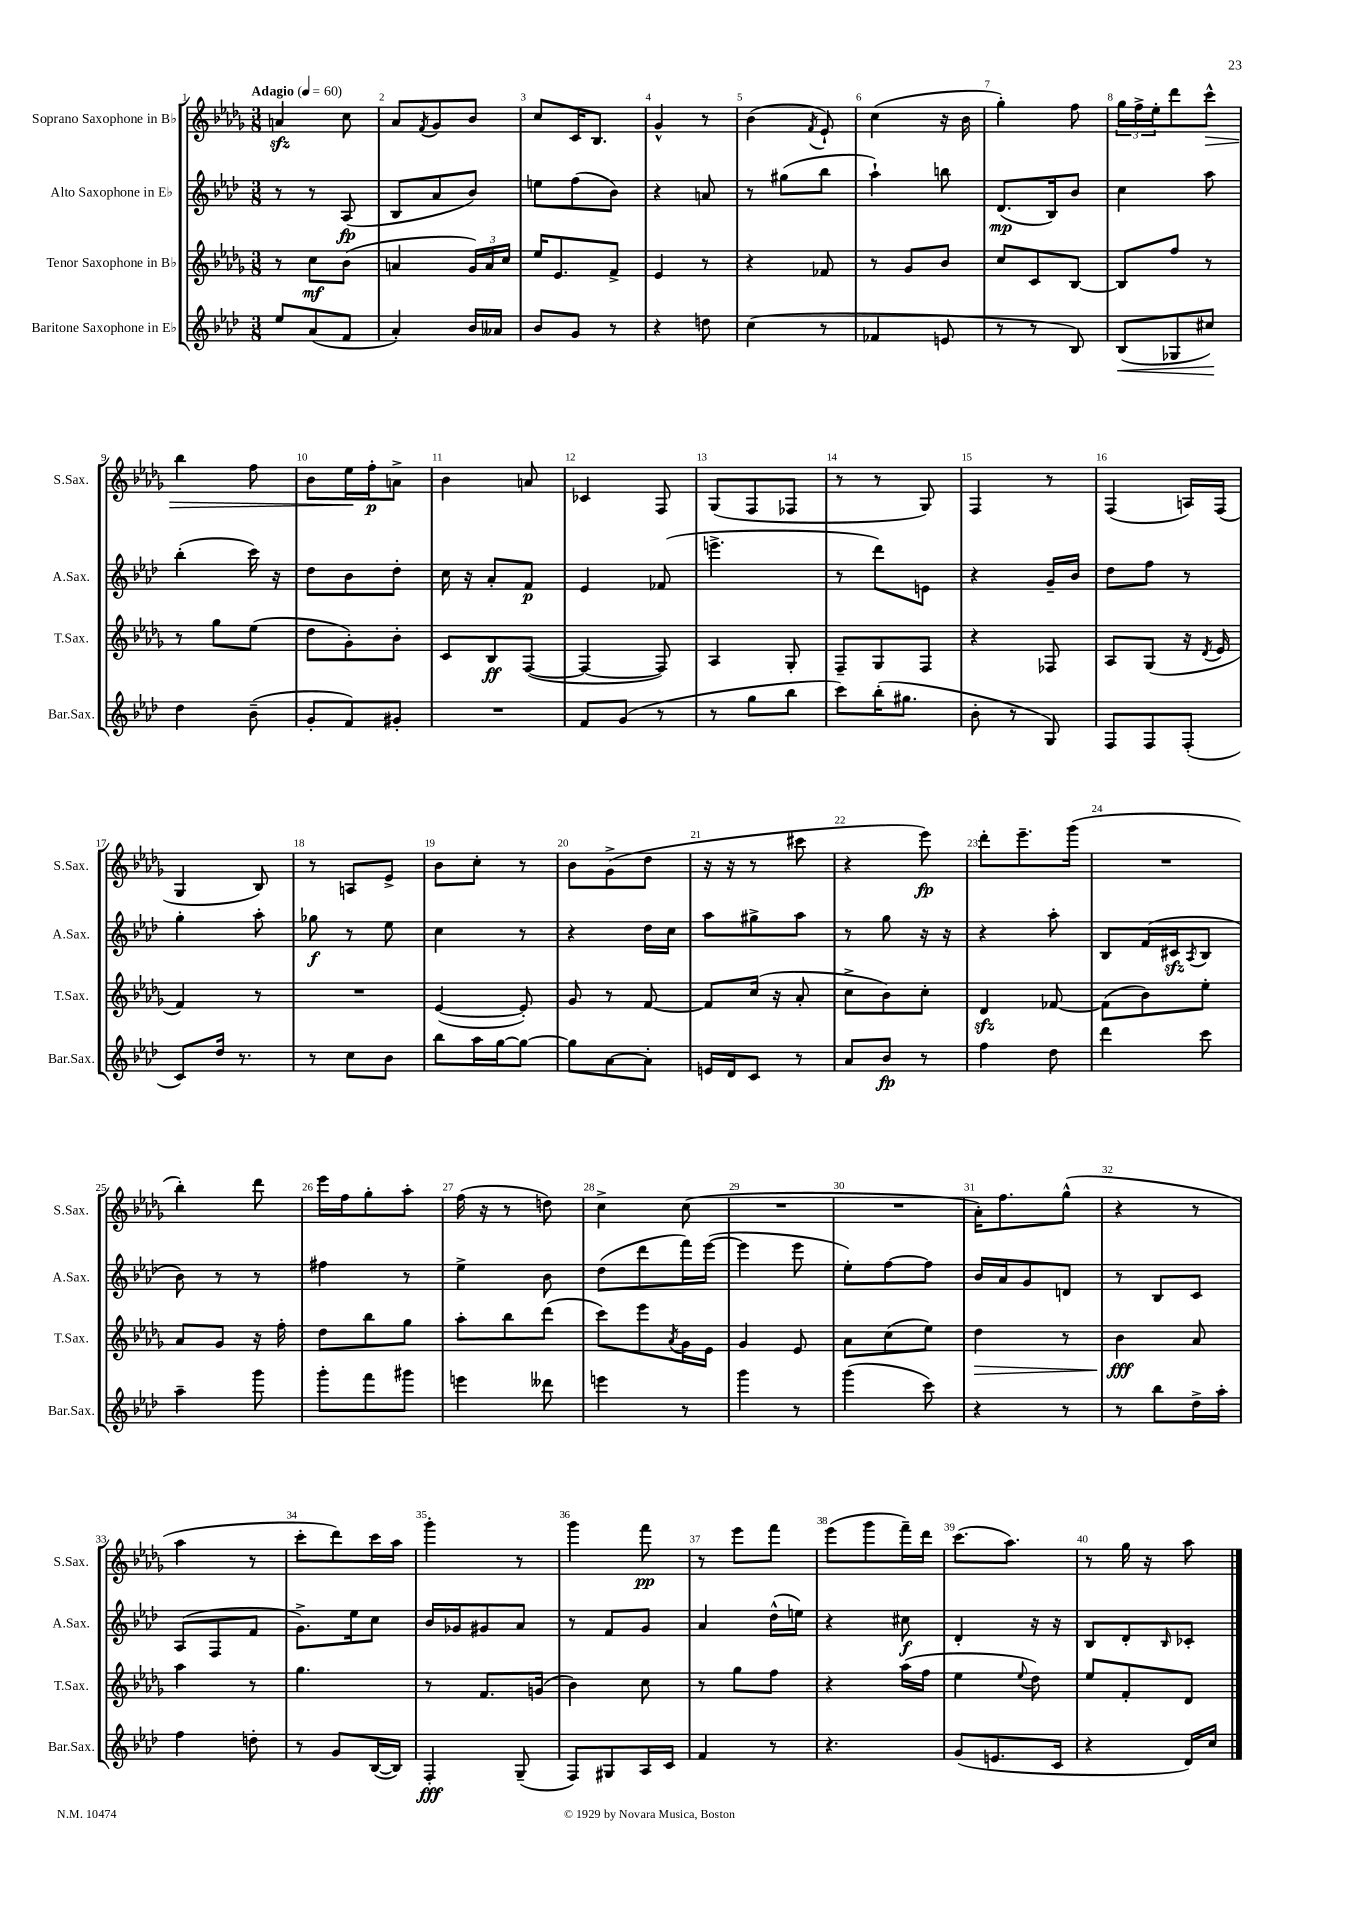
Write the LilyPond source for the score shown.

<<
\new StaffGroup <<
\new Staff = "s0" \with { instrumentName = "Soprano Saxophone in Bb" shortInstrumentName = "S.Sax." } {
    \clef treble \key des \major \numericTimeSignature \time 3/8 \tempo "Adagio" 4 = 60
    a'4\sfz c''8 |
    aes'8 \acciaccatura { f'8 } ges'8 bes'8 |
    c''8 c'16 bes8. |
    ges'4-^ r8 |
    bes'4( \acciaccatura { f'8 } ees'8-!) |
    c''4( r16 bes'16 |
    ges''4-.) f''8 |
    \tuplet 3/2 { ges''16 f''16-> ees''16-. } des'''8 c'''8-^\> |
    bes''4 f''8 |
    bes'8 ees''16\! f''16-.\p a'8-> |
    bes'4 a'8 |
    ces'4 f8 |
    ges8( f8 fes8 |
    r8 r8 ges8) |
    f4 r8 |
    f4( a16) f16( |
    ges4 bes8) |
    r8 a8 ees'8-> |
    bes'8 c''8-. r8 |
    bes'8 ges'8->( des''8 |
    r16 r16 r8 cis'''8 |
    r4 ees'''8\fp) |
    des'''8-. ees'''8.-- ges'''16( |
    R4. |
    bes''4-.) des'''8 |
    ees'''16 f''16 ges''8-. aes''8-. |
    f''16( r16 r8 d''8) |
    c''4-> c''8( |
    R4. |
    R4. |
    aes'16-.) f''8. ges''8-^( |
    r4 r8 |
    aes''4 r8 |
    c'''8-. des'''8) c'''16 aes''16 |
    ges'''4-. r8 |
    ges'''4 f'''8\pp |
    r8 ees'''8 f'''8 |
    ees'''8( ges'''8 f'''16--) des'''16 |
    c'''8.( aes''8.) |
    r8 ges''16 r16 aes''8 \bar "|." |
}
\new Staff = "s1" \with { instrumentName = "Alto Saxophone in Eb" shortInstrumentName = "A.Sax." } {
    \clef treble \key aes \major \numericTimeSignature \time 3/8
    r8 r8 aes8\fp( |
    bes8 aes'8 bes'8) |
    e''8 f''8( bes'8) |
    r4 a'8 |
    r8 gis''8( bes''8 |
    aes''4-!) b''8 |
    des'8.\mp( bes16) bes'8 |
    c''4 aes''8 |
    bes''4-.( c'''16) r16 |
    des''8 bes'8 des''8-. |
    c''16 r16 aes'8-. f'8\p |
    ees'4 fes'8( |
    e'''4.-> |
    r8 des'''8) e'8 |
    r4 g'16-- bes'16 |
    des''8 f''8 r8 |
    g''4-. aes''8-. |
    ges''8\f r8 ees''8 |
    c''4 r8 |
    r4 des''16 c''16 |
    aes''8 gis''8-> aes''8 |
    r8 g''8 r16 r16 |
    r4 aes''8-. |
    bes8 f'16( cis'16\sfz \acciaccatura { aes8 } bes8 |
    bes'8) r8 r8 |
    fis''4 r8 |
    ees''4-> bes'8 |
    des''8( des'''8 f'''16) ees'''16~( |
    ees'''4 ees'''8 |
    ees''8-.) f''8~ f''8 |
    bes'16 aes'16 g'8 d'8 |
    r8 bes8 c'8 |
    aes8( f8 f'8 |
    g'8.->) ees''16 c''8 |
    bes'16 ges'16 gis'8 aes'8 |
    r8 f'8 g'8 |
    aes'4 des''16-^( e''16) |
    r4 cis''8\f |
    des'4-. r16 r16 |
    bes8 des'8-. \grace { bes16 } ces'8-. \bar "|." |
}
\new Staff = "s2" \with { instrumentName = "Tenor Saxophone in Bb" shortInstrumentName = "T.Sax." } {
    \clef treble \key des \major \numericTimeSignature \time 3/8
    r8 c''8\mf bes'8( |
    a'4 \tuplet 3/2 { ges'16) a'16 c''16 } |
    ees''16 ees'8. f'8-> |
    ees'4 r8 |
    r4 fes'8 |
    r8 ges'8 bes'8 |
    c''8 c'8 bes8~ |
    bes8 f''8 r8 |
    r8 ges''8 ees''8( |
    des''8 ges'8-.) bes'8-. |
    c'8 bes8\ff f8~( |
    f4~ f8) |
    aes4 ges8-. |
    f8-- ges8 f8 |
    r4 fes8 |
    aes8 ges8( r16 \acciaccatura { des'8 } ees'16 |
    f'4) r8 |
    R4. |
    ees'4~( ees'8-.) |
    ges'8 r8 f'8~ |
    f'8 c''16( r16 aes'8-. |
    c''8-> bes'8) c''8-. |
    des'4\sfz fes'8~ |
    fes'8( bes'8) ees''8-. |
    aes'8 ges'8 r16 f''16-. |
    des''8 bes''8 ges''8 |
    aes''8-. bes''8 des'''8( |
    c'''8) ees'''8 \acciaccatura { aes'8 } ges'16 ees'16 |
    ges'4 ees'8 |
    aes'8 c''8( ees''8) |
    des''4\> r8 |
    bes'4\fff\! aes'8 |
    aes''4 r8 |
    ges''4. |
    r8 f'8. g'16( |
    bes'4) c''8 |
    r8 ges''8 f''8 |
    r4 aes''16( f''16 |
    ees''4 \appoggiatura { ees''8 } des''8) |
    ees''8 f'8-. des'8 \bar "|." |
}
\new Staff = "s3" \with { instrumentName = "Baritone Saxophone in Eb" shortInstrumentName = "Bar.Sax." } {
    \clef treble \key aes \major \numericTimeSignature \time 3/8
    ees''8 aes'8( f'8 |
    aes'4-.) bes'16 aeses'16 |
    bes'8 g'8 r8 |
    r4 d''8 |
    c''4( r8 |
    fes'4 e'8 |
    r8 r8 bes8) |
    bes8\<( ges8 cis''8\!) |
    des''4 bes'8--( |
    g'8-. f'8) gis'8-. |
    R4. |
    f'8 g'8( r8 |
    r8 g''8 bes''8 |
    c'''8) bes''16-.( gis''8. |
    bes'8-. r8 g8) |
    f8 f8 f8-.( |
    c'8) des''16 r8. |
    r8 c''8 bes'8 |
    bes''8 aes''16 g''16~ g''8~ |
    g''8 aes'8~ aes'8-. |
    e'16 des'16 c'8 r8 |
    aes'8 bes'8\fp r8 |
    f''4 des''8 |
    des'''4 c'''8 |
    aes''4-- g'''8 |
    g'''8-. f'''8 gis'''8 |
    e'''4 deses'''8 |
    e'''4 r8 |
    g'''4 r8 |
    g'''4( c'''8) |
    r4 r8 |
    r8 bes''8 des''16-> aes''16-. |
    f''4 d''8-. |
    r8 g'8 bes16~( bes16) |
    f4-.\fff g8--( |
    f8) gis8 aes16 c'16 |
    f'4 r8 |
    r4. |
    g'8( e'8. c'16 |
    r4 des'16) c''16 \bar "|." |
}
>>
>>
\layout { \context { \Score \override BarNumber.break-visibility = ##(#f #t #t) barNumberVisibility = #all-bar-numbers-visible } }
